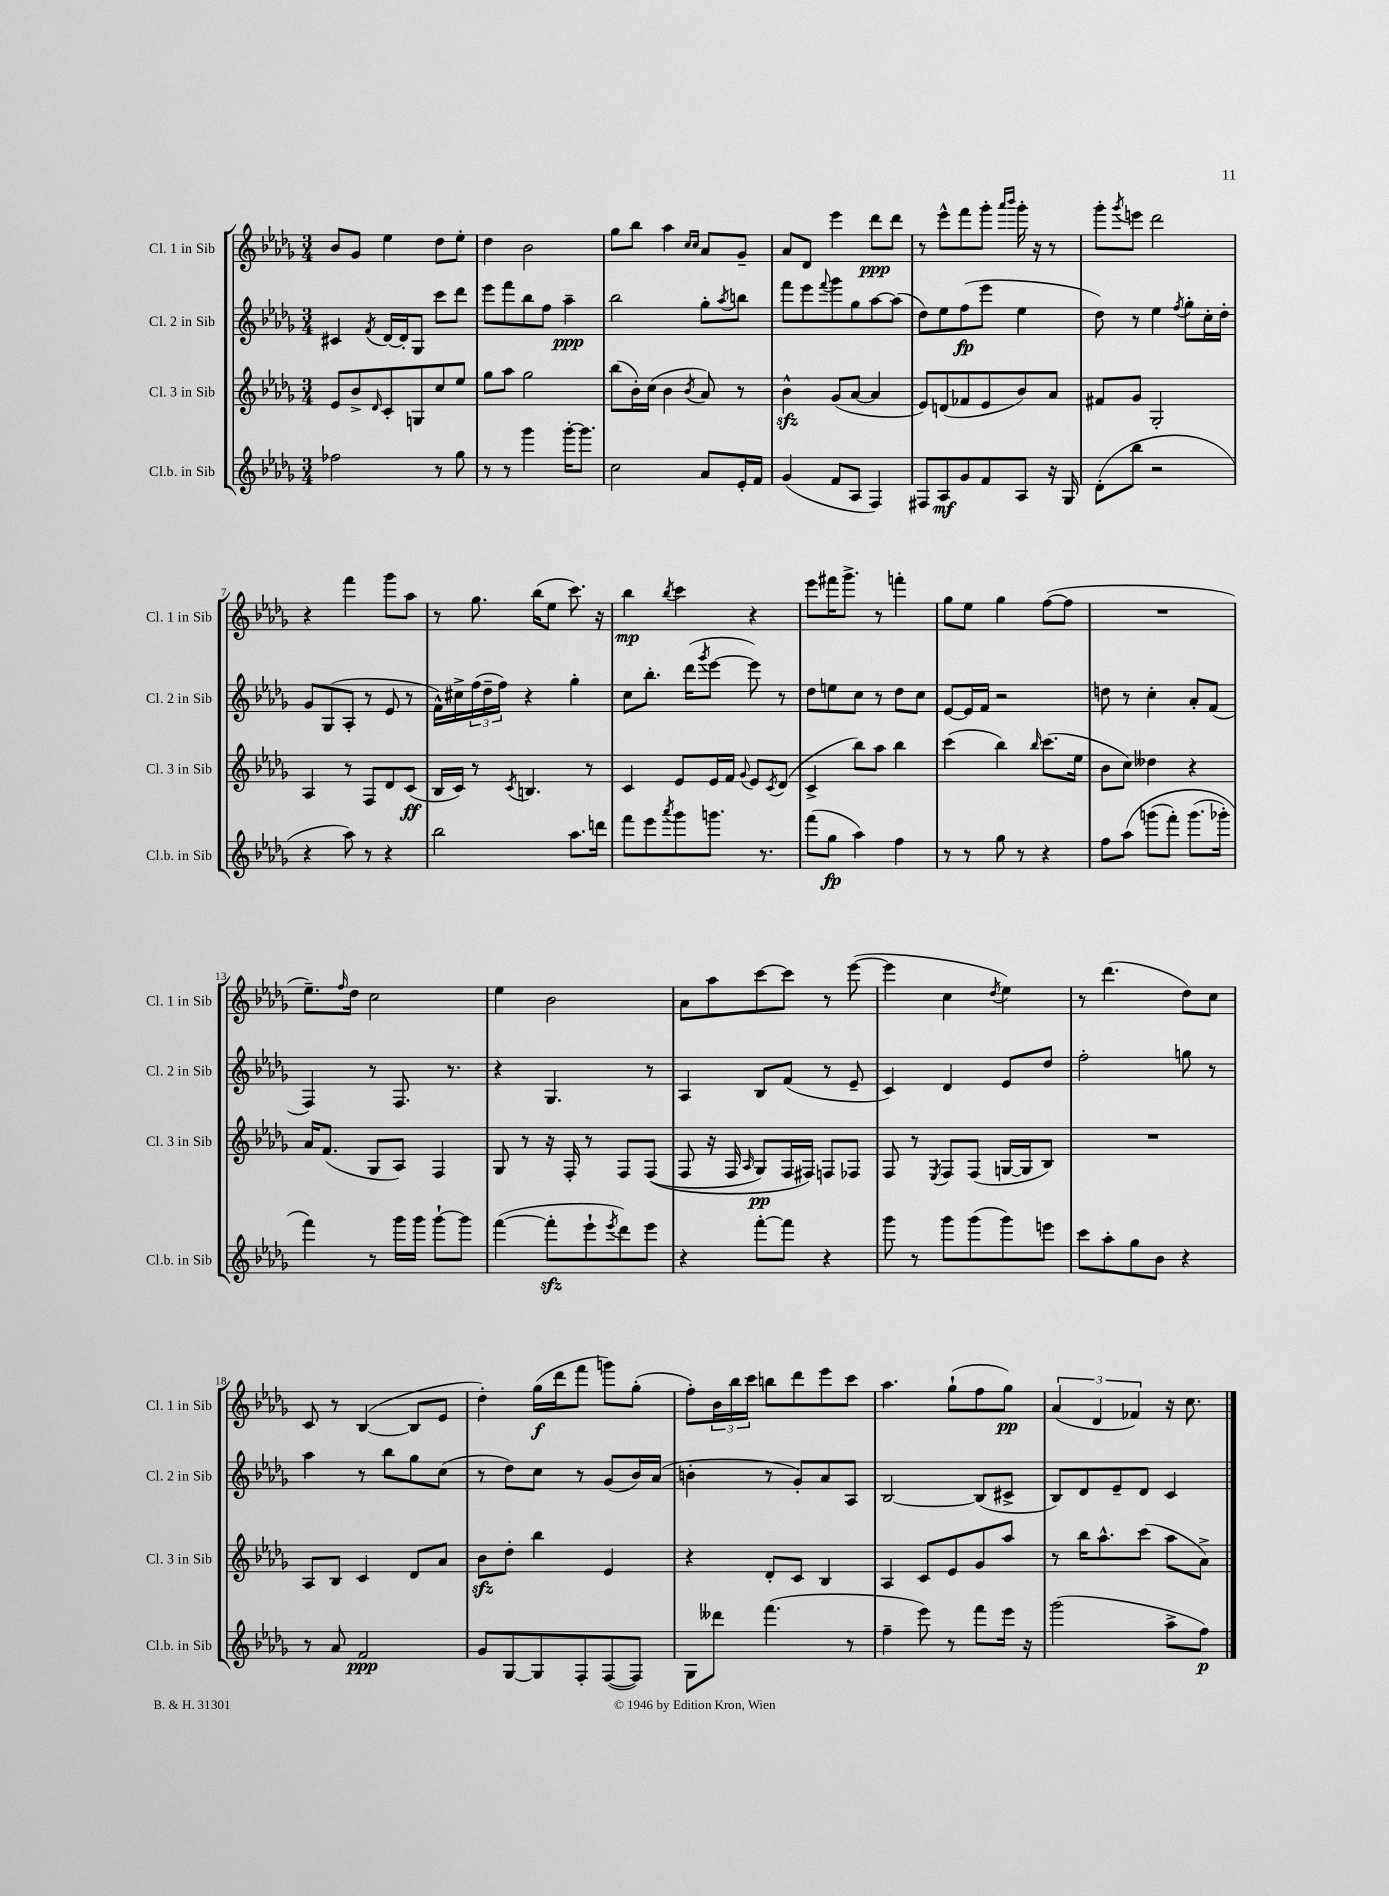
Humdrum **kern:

**kern	**dynam	**kern	**dynam	**kern	**dynam	**kern	**dynam
*part4	*part4	*part3	*part3	*part2	*part2	*part1	*part1
*staff4	*staff4	*staff3	*staff3	*staff2	*staff2	*staff1	*staff1
*I"Cl.b. in Sib	*	*I"Cl. 3 in Sib	*	*I"Cl. 2 in Sib	*	*I"Cl. 1 in Sib	*
*I'Cl.b. in Sib	*	*I'Cl. 3 in Sib	*	*I'Cl. 2 in Sib	*	*I'Cl. 1 in Sib	*
*clefG2	*	*clefG2	*	*clefG2	*	*clefG2	*
*k[b-e-a-d-g-]	*	*k[b-e-a-d-g-]	*	*k[b-e-a-d-g-]	*	*k[b-e-a-d-g-]	*
*M3/4	*	*M3/4	*	*M3/4	*	*M3/4	*
=1	=1	=1	=1	=1	=1	=1	=1
2ff-X\	.	8e-/L	.	4c#X/	.	8b-/L	.
.	.	8b-^/	.	.	.	8g-/J	.
.	.	16qqd-/	.	8qf/	.	.	.
.	.	8c'/	.	[16d-/LL	.	4ee-\	.
.	.	.	.	16d-'/J]	.	.	.
.	.	8Gn/	.	8G-/J	.	.	.
8r	.	8cc/	.	8ccc\L	.	8dd-\L	.
8gg-\	.	8ee-/J	.	8ddd-\J	.	8ee-'\J	.
=2	=2	=2	=2	=2	=2	=2	=2
8r	.	8gg-\L	.	8eee-\L	.	4dd-\	.
8r	.	8aa-\J	.	8fff\	.	.	.
4ggg-\	.	2gg-\	.	8bb-\	.	2b-\	.
.	.	.	.	8ff\J	.	.	.
[16ggg-'\KL	.	.	.	4aa-~\	ppp	.	.
8.ggg-\J]	.	.	.	.	.	.	.
=3	=3	=3	=3	=3	=3	=3	=3
2cc\	.	(8bb-\L	.	2bb-\	.	8gg-\L	.
.	.	16b-'\L)	.	.	.	8bb-\J	.
.	.	(16cc\JJ	.	.	.	.	.
.	.	4b-\	.	.	.	4aa-\	.
.	.	.	.	.	.	16qqcc/LL	.
.	.	8qb-/	.	.	.	16qqcc/JJ	.
8a-/L	.	8a-/)	.	8gg-'\L	.	8a-/L	.
.	.	.	.	8qaa-/	.	.	.
16e-'/L	.	8r	.	8bbn\J	.	8g-~/J	.
16f/JJ	.	.	.	.	.	.	.
=4	=4	=4	=4	=4	=4	=4	=4
(4g-/	.	4b-zz^^\	.	8fff\L	.	8a-/L	.
.	.	.	.	8eee-\	.	8d-/J	.
.	.	.	.	8qqfff/	.	.	.
8f/L	.	(8g-/L	.	8ggg-\	.	4eee-\	.
8A-/J	.	[8a-/J	.	8gg-\	.	.	.
4F/)	.	4a-/]	.	[8aa-\	.	8ddd-\L	ppp
.	.	.	.	(8aa-\J]	.	8ddd-\J	.
=5	=5	=5	=5	=5	=5	=5	=5
8F#X/L	.	8e-/L)	.	8dd-\L)	.	8r	.
8A-/	mf	(8dn/	.	8ee-\	.	8eee-^^\L	.
8g-/	.	8f-X/	.	(8ff\	fp	8fff\	.
8f/	.	8e-/	.	8eee-\J	.	8ggg-'\J	.
.	.	.	.	.	.	16qqaaa-/LL	.
.	.	.	.	.	.	16qqbbb-/JJ	.
8A-/J	.	8b-/)	.	4ee-\	.	16ggg-'\	.
.	.	.	.	.	.	16r	.
16r	.	8a-/J	.	.	.	8r	.
16G-/	.	.	.	.	.	.	.
=6	=6	=6	=6	=6	=6	=6	=6
(8d-'\L	.	8f#X/L	.	8dd-\)	.	8ggg-'\L	.
.	.	.	.	.	.	8qggg-/	.
8bb-\J	.	8g-/J	.	8r	.	8eeen\J	.
2r	.	2G-'/	.	4ee-\	.	2ddd-\	.
.	.	.	.	8qff/	.	.	.
.	.	.	.	8gg-'\L	.	.	.
.	.	.	.	16cc'\L	.	.	.
.	.	.	.	16dd-'\JJ	.	.	.
!!LO:LB:g=z
=7	=7	=7	=7	=7	=7	=7	=7
4r	.	4A-/	.	8g-/L	.	4r	.
.	.	.	.	(8G-/	.	.	.
8aa-\)	.	8r	.	8A-'/J	.	4fff\	.
8r	.	8F/L	.	8r	.	.	.
4r	.	8d-/	.	8e-/	.	8ggg-\L	.
.	.	(8c/J	ff	8r	.	8aa-\J	.
=8	=8	=8	=8	=8	=8	=8	=8
2bb-\	.	16B-/LL	.	16f^^\LL)	.	8r	.
.	.	16c/JJ)	.	16cc#X^\	.	.	.
.	.	8r	.	(24ff\	.	8.gg-\	.
.	.	.	.	24dd-~\	.	.	.
.	.	.	.	24ff\JJ)	.	.	.
.	.	8qc/	.	.	.	.	.
.	.	4.Bn/	.	4r	.	.	.
.	.	.	.	.	.	(16bb-\KL	.
.	.	.	.	.	.	8ee-\J	.
8.aa-\L	.	.	.	4gg-'\	.	8.ccc\)	.
.	.	8r	.	.	.	.	.
16dddn\Jk	.	.	.	.	.	16r	.
=9	=9	=9	=9	=9	=9	=9	=9
8fff\L	.	4c/	.	8cc\L	.	4bb-\	mp
8eee-\	.	.	.	8.bb-'\J	.	.	.
8qaaa-/	.	.	.	.	.	8qbb-/	.
8ggg-\	.	8e-/L	.	.	.	4ccc\	.
.	.	.	.	(16ddd-\KL	.	.	.
.	.	.	.	8qggg-/	.	.	.
8.gggn\J	.	16e-/L	.	[8eee-\J	.	.	.
.	.	16f/JJ	.	.	.	.	.
.	.	8qqg-/	.	.	.	.	.
.	.	8e-/L	.	8eee-\])	.	4r	.
8.r	.	.	.	.	.	.	.
.	.	8qc/	.	.	.	.	.
.	.	(8d-/J	.	8r	.	.	.
=10	=10	=10	=10	=10	=10	=10	=10
(8fff\L	.	4c^/	.	8dd-\L	.	8eee-\L	.
8gg-\J	fp	.	.	8een\	.	16fff#X\K	.
.	.	.	.	.	.	8.ggg-^\J	.
4aa-\)	.	8bb-\L)	.	8cc\J	.	.	.
.	.	8aa-\J	.	8r	.	8r	.
4ff\	.	4bb-\	.	8dd-\L	.	4fffn'\	.
.	.	.	.	8cc\J	.	.	.
=11	=11	=11	=11	=11	=11	=11	=11
8r	.	(4ccc\	.	[8e-/L	.	8gg-\L	.
8r	.	.	.	16e-/L]	.	8ee-\J	.
.	.	.	.	16f/JJ	.	.	.
8gg-\	.	4bb-\)	.	2r	.	4gg-\	.
8r	.	.	.	.	.	.	.
.	.	16qqbb-/	.	.	.	.	.
4r	.	(8.ccc\L	.	.	.	([8ff\L	.
.	.	.	.	.	.	8ff\J]	.
.	.	16ee-\Jk	.	.	.	.	.
=12	=12	=12	=12	=12	=12	=12	=12
8ff\L	.	8b-\L	.	8ddn\	.	2.r	.
(8aa-\J	.	8cc\J)	.	8r	.	.	.
(8gggn\L	.	4dd--X\	.	4cc'\	.	.	.
8fff'\J)	.	.	.	.	.	.	.
(8.ggg\L	.	4r	.	8a-'/L	.	.	.
.	.	.	.	(8f/J	.	.	.
16ggg-X'\Jk)	.	.	.	.	.	.	.
!!LO:LB:g=z
=13	=13	=13	=13	=13	=13	=13	=13
4fff\)	.	16a-/KL	.	4F/)	.	8.ee-~\L)	.
.	.	(8.f/J	.	.	.	.	.
.	.	.	.	.	.	16qqff/	.
.	.	.	.	.	.	16dd-\Jk	.
8r	.	8G-/L	.	8r	.	2cc\	.
16ggg-\LL	.	8A-/J)	.	8.F/	.	.	.
16ggg-\JJ	.	.	.	.	.	.	.
[8ggg-`\L	.	4F/	.	.	.	.	.
.	.	.	.	8.r	.	.	.
8ggg-\J]	.	.	.	.	.	.	.
=14	=14	=14	=14	=14	=14	=14	=14
([4fff\	.	8G-/	.	4r	.	4ee-\	.
.	.	8r	.	.	.	.	.
8fffzz'\L]	.	16r	.	4.G-/	.	2b-\	.
.	.	16F'/	.	.	.	.	.
8eee-`\	.	8r	.	.	.	.	.
8qeee-/	.	.	.	.	.	.	.
8ddd-\)	.	8F/L	.	.	.	.	.
8eee-\J	.	((8F/J	.	8r	.	.	.
=15	=15	=15	=15	=15	=15	=15	=15
4r	.	8F/	.	4A-/	.	8a-\L	.
.	.	16r	.	.	.	8aa-\	.
.	.	16F/	.	.	.	.	.
.	.	16qqA-/	.	.	.	.	.
[8fff'\L	.	8G-/L)	pp	8B-/L	.	[8ccc\	.
8fff\J]	.	16F/L	.	(8f/J	.	8ccc\J]	.
.	.	16F#X/JJ)	.	.	.	.	.
4r	.	8Fn/L	.	8r	.	8r	.
.	.	8F-X/J	.	8e-~/	.	([8eee-\	.
=16	=16	=16	=16	=16	=16	=16	=16
8ggg-\	.	8F/	.	4c/)	.	4eee-\]	.
8r	.	8r	.	.	.	.	.
.	.	8qE-/	.	.	.	.	.
8ggg-\L	.	8F/L	.	4d-/	.	4cc\	.
(8ggg-\	.	(8F/J	.	.	.	.	.
.	.	.	.	.	.	8qdd-/	.
8ggg-\)	.	[16Gn/LL	.	8e-/L	.	4ee-\)	.
.	.	16G/J]	.	.	.	.	.
8eeen\J	.	8B-/J)	.	8dd-/J	.	.	.
=17	=17	=17	=17	=17	=17	=17	=17
8ccc\L	.	2.r	.	2ff'\	.	8r	.
8aa-'\	.	.	.	.	.	(4.ddd-\	.
8gg-\	.	.	.	.	.	.	.
8b-\J	.	.	.	.	.	.	.
4r	.	.	.	8ggn\	.	8dd-\L)	.
.	.	.	.	8r	.	8cc\J	.
!!LO:LB:g=z
=18	=18	=18	=18	=18	=18	=18	=18
8r	.	8A-/L	.	4aa-\	.	8c/	.
8a-/	.	8B-/J	.	.	.	8r	.
2f/	ppp	4c/	.	8r	.	([4B-/	.
.	.	.	.	8bb-\L	.	.	.
.	.	8d-/L	.	8gg-\	.	8B-/L]	.
.	.	8a-/J	.	(8cc\J	.	8e-/J	.
=19	=19	=19	=19	=19	=19	=19	=19
8g-/L	.	8b-zz\L	.	8r	.	4dd-'\)	.
[8G-/	.	8dd-'\J	.	8dd-\L)	.	.	.
8G-/]	.	4bb-\	.	8cc\J	.	(16gg-\LL	f
.	.	.	.	.	.	16ddd-\J	.
8F'/	.	.	.	8r	.	8fff\J	.
([8F/	.	4e-/	.	(8g-/L	.	8gggn\L)	.
8F/J])	.	.	.	16b-/L)	.	(8gg-'\J	.
.	.	.	.	(16a-/JJ	.	.	.
=20	=20	=20	=20	=20	=20	=20	=20
8G-\L	.	4r	.	4bn'\	.	8ff'\L)	.
8ddd--X\J	.	.	.	.	.	24b-\L	.
.	.	.	.	.	.	24bb-\	.
.	.	.	.	.	.	24ccc\JJ	.
(4.fff\	.	8d-'/L	.	8r	.	8bbn\L	.
.	.	8c/J	.	8g-'/L)	.	8ddd-\	.
.	.	4B-/	.	8a-/	.	8eee-\	.
8r	.	.	.	8A-/J	.	8ccc\J	.
=21	=21	=21	=21	=21	=21	=21	=21
4ff~\	.	4A-/	.	[2B-/	.	4.aa-\	.
8eee-\)	.	8c/L	.	.	.	.	.
8r	.	8e-/	.	.	.	(8gg-`\L	.
8fff\L	.	8g-/	.	(8B-/L]	.	8ff\	.
16eee-\Jk	.	8aa-/J	.	8c#X^/J	.	8gg-\J)	pp
16r	.	.	.	.	.	.	.
=22	=22	=22	=22	=22	=22	=22	=22
(2ggg-\	.	8r	.	8B-/L)	.	(6a-/	.
.	.	16bb-\KL	.	8d-/	.	.	.
.	.	.	.	.	.	6d-/	.
.	.	8.aa-^^\	.	.	.	.	.
.	.	.	.	8e-~/	.	.	.
.	.	.	.	.	.	6f-X/)	.
.	.	(8ccc\J	.	8d-/J	.	.	.
8aa-^\L	.	8aa-\L	.	4c/	.	16r	.
.	.	.	.	.	.	8.cc\	.
8ff\J)	p	8a-^\J)	.	.	.	.	.
==	==	==	==	==	==	==	==
*-	*-	*-	*-	*-	*-	*-	*-
